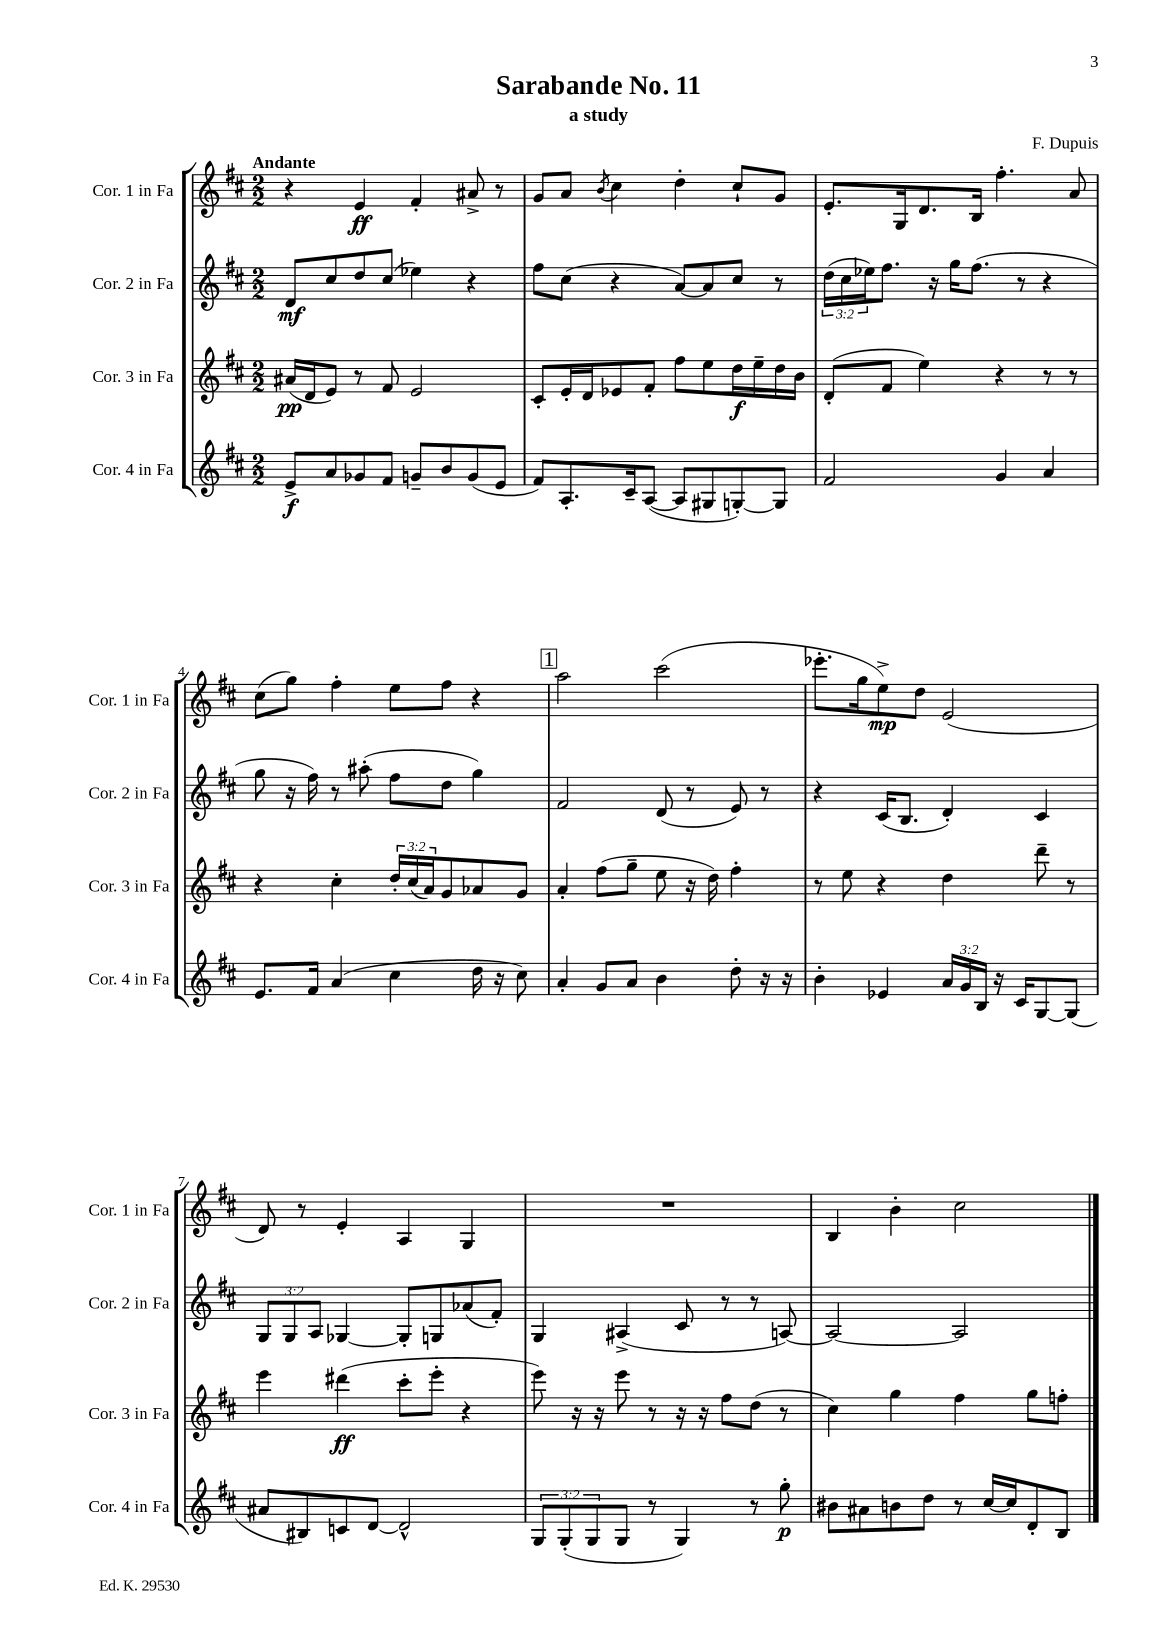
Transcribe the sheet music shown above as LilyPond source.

\header { title = "Sarabande No. 11" composer = "F. Dupuis" subtitle = "a study" }
<<
\new StaffGroup <<
\new Staff = "s0" \with { instrumentName = "Cor. 1 in Fa" shortInstrumentName = "Cor. 1 in Fa" } {
    \clef treble \key d \major \numericTimeSignature \time 2/2 \tempo "Andante"
    r4 e'4\ff fis'4-. ais'8-> r8 |
    g'8 a'8 \acciaccatura { b'8 } cis''4 d''4-. cis''8-! g'8 |
    e'8.-. g16 d'8. b16 fis''4.-. a'8 |
    cis''8( g''8) fis''4-. e''8 fis''8 r4 |
    \mark \markup { \box "1" } a''2 cis'''2( |
    ees'''8.-. g''16 e''8->\mp) d''8 e'2( |
    d'8) r8 e'4-. a4 g4 |
    R1 |
    b4 b'4-. cis''2 \bar "|." |
}
\new Staff = "s1" \with { instrumentName = "Cor. 2 in Fa" shortInstrumentName = "Cor. 2 in Fa" } {
    \clef treble \key d \major \numericTimeSignature \time 2/2 \override Staff.TupletNumber.text = #tuplet-number::calc-fraction-text
    d'8\mf cis''8 d''8 cis''8( ees''4) r4 |
    fis''8 cis''8( r4 a'8~) a'8 cis''8 r8 |
    \tuplet 3/2 { d''16( cis''16 ees''16) } fis''8. r16 g''16 fis''8.( r8 r4 |
    g''8 r16 fis''16) r8 ais''8-.( fis''8 d''8 g''4) |
    \mark \markup { \box "1" } fis'2 d'8( r8 e'8) r8 |
    r4 cis'16( b8. d'4-.) cis'4 |
    \tuplet 3/2 { g8 g8 a8 } ges4~ ges8-. g8 aes'8( fis'8-.) |
    g4 ais4->( cis'8 r8 r8 a8~) |
    a2~ a2 \bar "|." |
}
\new Staff = "s2" \with { instrumentName = "Cor. 3 in Fa" shortInstrumentName = "Cor. 3 in Fa" } {
    \clef treble \key d \major \numericTimeSignature \time 2/2 \override Staff.TupletNumber.text = #tuplet-number::calc-fraction-text
    ais'16\pp( d'16 e'8) r8 fis'8 e'2 |
    cis'8-. e'16-. d'16 ees'8 fis'8-. fis''8 e''8 d''16\f e''16-- d''16 b'16 |
    d'8-.( fis'8 e''4) r4 r8 r8 |
    r4 cis''4-. \tuplet 3/2 { d''16-. cis''16( a'16) } g'8 aes'8 g'8 |
    \mark \markup { \box "1" } a'4-. fis''8( g''8-- e''8 r16 d''16) fis''4-. |
    r8 e''8 r4 d''4 d'''8-- r8 |
    e'''4 dis'''4\ff( cis'''8-. e'''8-. r4 |
    e'''8) r16 r16 e'''8 r8 r16 r16 fis''8 d''8( r8 |
    cis''4) g''4 fis''4 g''8 f''8-. \bar "|." |
}
\new Staff = "s3" \with { instrumentName = "Cor. 4 in Fa" shortInstrumentName = "Cor. 4 in Fa" } {
    \clef treble \key d \major \numericTimeSignature \time 2/2 \override Staff.TupletNumber.text = #tuplet-number::calc-fraction-text
    e'8->\f a'8 ges'8 fis'8 g'8-- b'8 g'8( e'8 |
    fis'8) a8.-. cis'16-- a8~( a8 gis8 g8~-.) g8 |
    fis'2 g'4 a'4 |
    e'8. fis'16 a'4( cis''4 d''16 r16 cis''8) |
    \mark \markup { \box "1" } a'4-. g'8 a'8 b'4 d''8-. r16 r16 |
    b'4-. ees'4 \tuplet 3/2 { a'16 g'16 b16 } r16 cis'16 g8~ g8( |
    ais'8 bis8) c'8 d'8~ d'2-^ |
    \tuplet 3/2 { g8 g8-.( g8 } g8 r8 g4) r8 g''8-.\p |
    bis'8 ais'8 b'8 d''8 r8 cis''16~ cis''16 d'8-. b8 \bar "|." |
}
>>
>>
